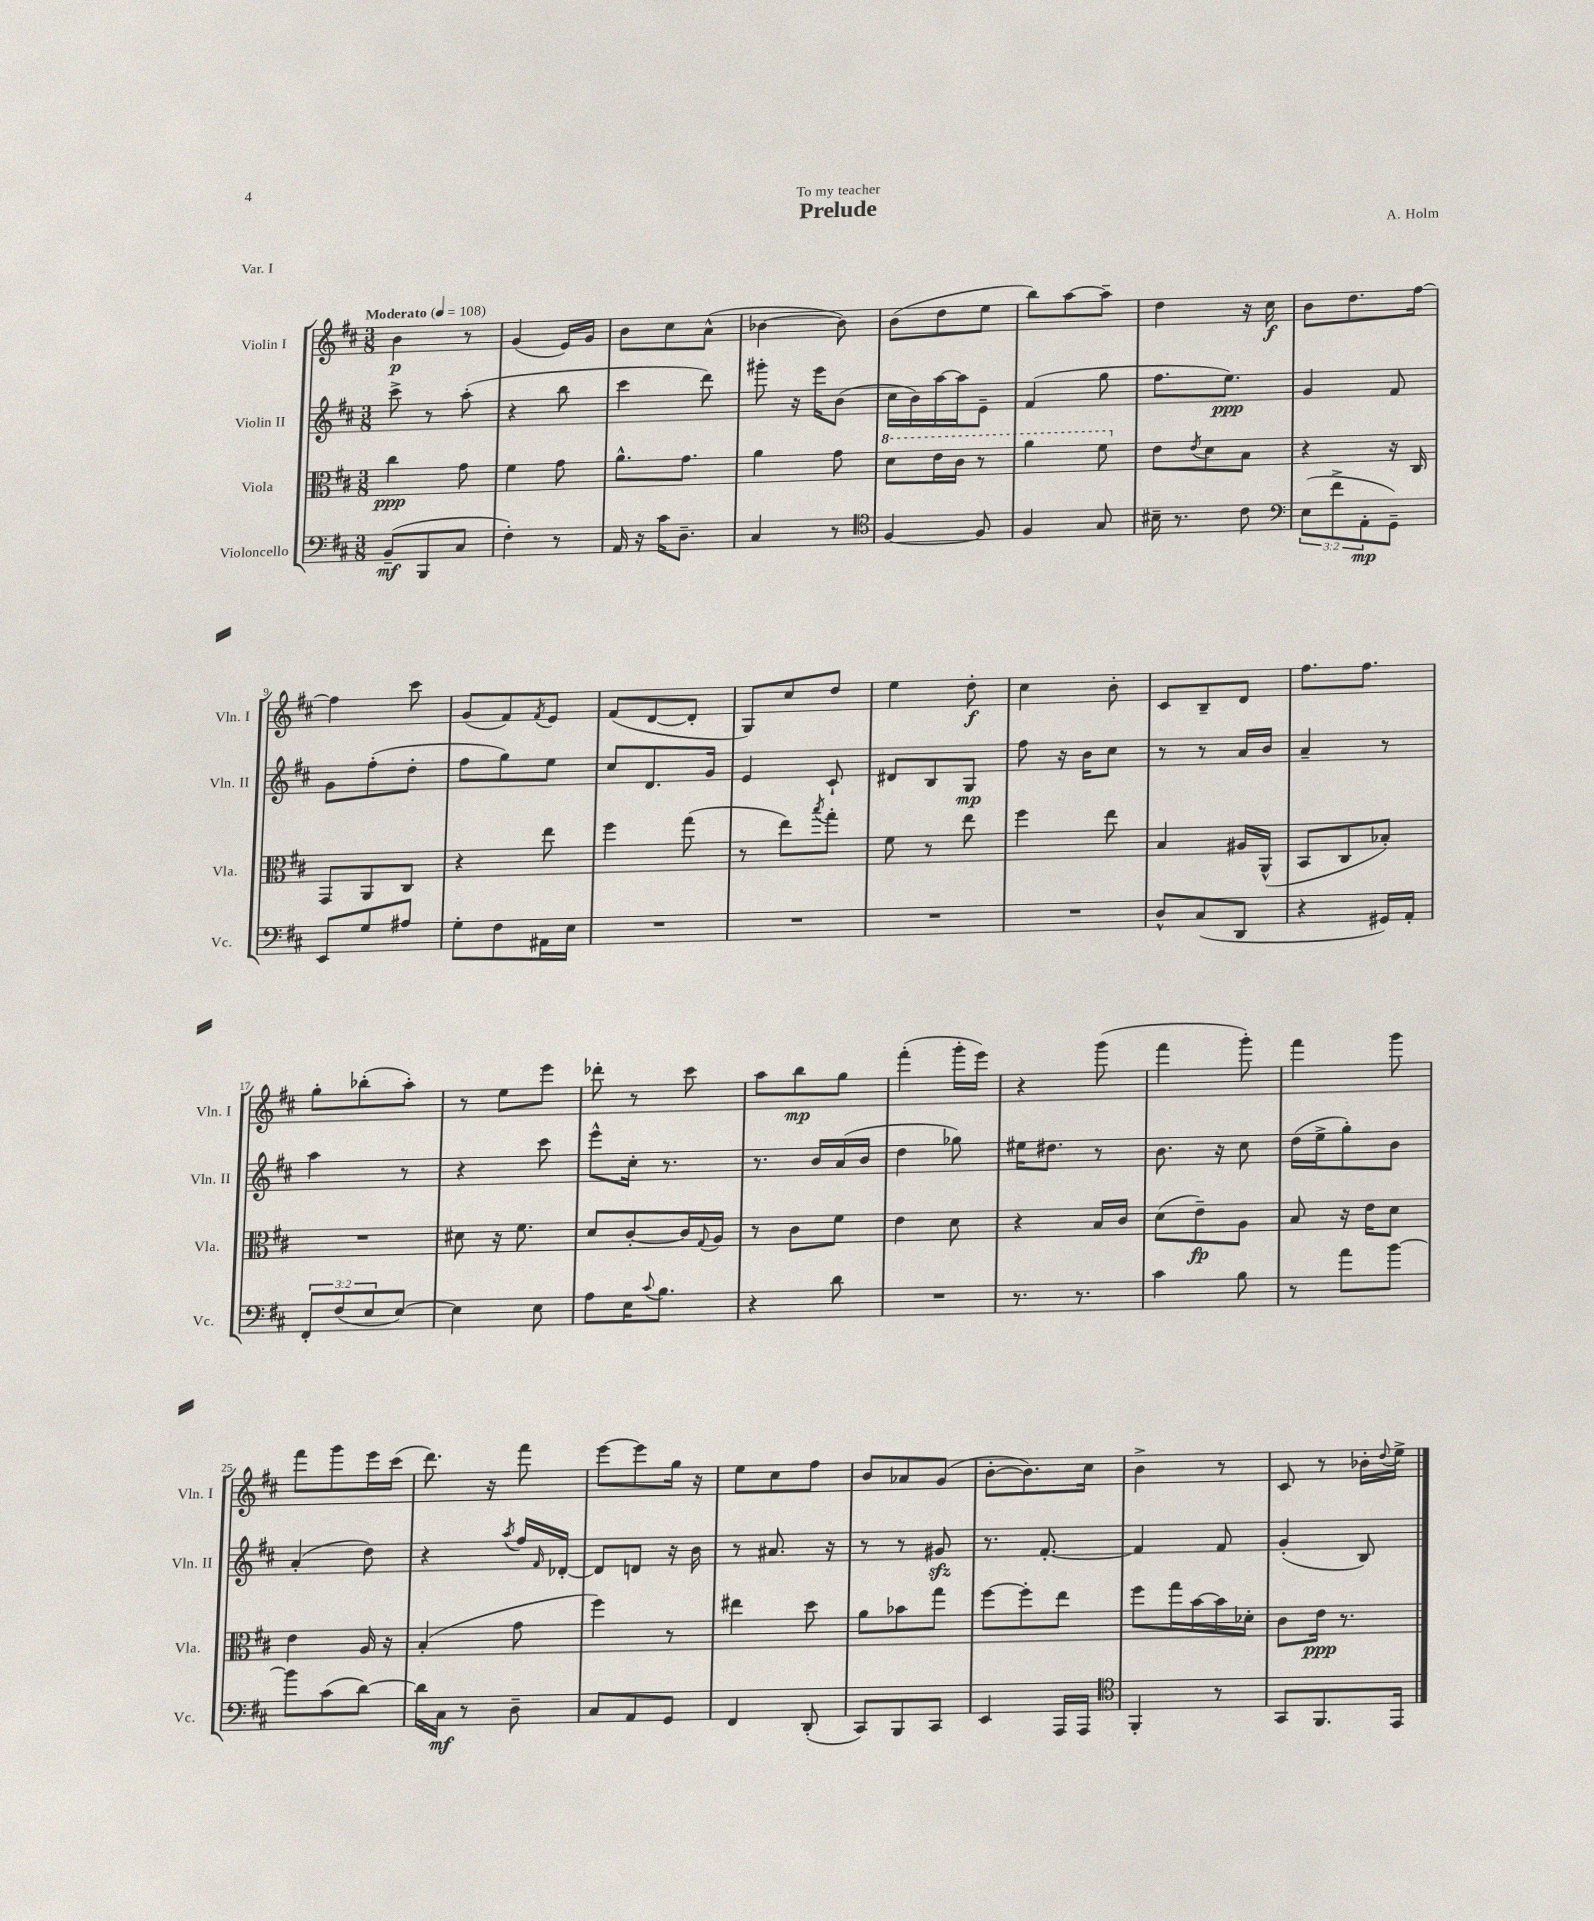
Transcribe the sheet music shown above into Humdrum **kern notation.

**kern	**kern	**kern	**kern
*staff4	*staff3	*staff2	*staff1
*clefF4	*clefC3	*clefG2	*clefG2
*k[f#c#]	*k[f#c#]	*k[f#c#]	*k[f#c#]
*M3/8	*M3/8	*M3/8	*M3/8
*MM108	*MM108	*MM108	*MM108
(8BB~	4cc#	8ccc#^	4b
8BBB	.	8r	.
8C#	8g	(8aa'	8r
=	=	=	=
4F#')	4f#	4r	(4g
8r	8g	8bb	16e)
.	.	.	16g
=	=	=	=
16AA	8.a^^	4ccc#	8b
16r	.	.	.
16c#	.	.	8cc#
8.D~	8.g	.	.
.	.	8ddd)	(8a^^
=	=	=	=
4C#	4a	8ggg#'	[4b-
.	.	16r	.
.	.	16eee	.
8r	8g	(8b	8b-])
=	=	=	=
*clefC4	*	*	*
[4F#	8dd	16cc#	(8b
.	.	16b)	.
.	16ee	[16aa	8dd
.	16cc#	16aa]	.
8F#]	8r	8e~	8ee
=	=	=	=
4F#	4aa	(4f#	8bb)
.	.	.	[8aa
8G	8ff#	8gg	8aa~]
=	=	=	=
16B#~	8e	8.ff#	4dd
8.r	.	.	.
.	8qe	.	.
.	8d	.	.
.	.	8.ee)	.
8c#	8B	.	16r
.	.	.	16cc#
=	=	=	=
*clefF4	*	*	*
(12E	4r	4g	8b
12f#^	.	.	.
.	.	.	8.dd
12AA'	.	.	.
8GG~)	16r	8f#	.
.	16C#	.	[16ff#
=	=	=	=
8EE	8GG	8g	4ff#]
8G	8AA	(8ff#'	.
8A#	8C#	8dd'	8ccc#
=	=	=	=
8G'	4r	8ff#	(8g
8F#	.	8gg)	8f#)
.	.	.	8qf#
16AA#	8ee	8ee	8e
16E	.	.	.
=	=	=	=
4.r	4ff#	8cc#	(8f#
.	.	8.d	[8d
.	(8gg	.	8d']
.	.	16g	.
=	=	=	=
4.r	8r	4e	8G)
.	8ee)	.	8cc#
.	8qbb	.	.
.	8gg'	8c#`	8dd
=	=	=	=
4.r	8f#	8d#	4ee
.	8r	8B	.
.	8ee	8G	8dd'
=	=	=	=
4.r	4ff#	8ff#	4cc#
.	.	16r	.
.	.	16b	.
.	8ee	8cc#	8b'
=	=	=	=
8D^^	4B	8r	8c#
(8C#	.	8r	8B~
8DD	16A#	16a	8d
.	(16AA^^	16b	.
=	=	=	=
4r	8BB	4a~	8.ff#
.	8C#	.	.
.	.	.	8.ff#
16GG#)	8B-')	8r	.
16AA'	.	.	.
=	=	=	=
12FF#'	4.r	4aa	8gg'
(12F#	.	.	.
.	.	.	(8bb-'
12E	.	.	.
[8E)	.	8r	8aa')
=	=	=	=
4E]	8d#	4r	8r
.	16r	.	8ee
.	8.f#	.	.
8E	.	8ccc#	8eee
=	=	=	=
8A	8d	8eee^^	8ddd-'
16E	[8c#'	16cc#'	8r
8qqc#	.	.	.
8.B	.	8.r	.
.	16c#]	.	8ccc#
.	8qqG	.	.
.	16A	.	.
=	=	=	=
4r	8r	8.r	8aa
.	8c#	.	8bb
.	.	16b	.
8d	8f#	(16a	8gg
.	.	16b	.
=	=	=	=
4.r	4e	4dd	(4fff#'
.	8d	8gg-)	16ggg'
.	.	.	16eee)
=	=	=	=
8.r	4r	16ee#	4r
.	.	8.dd#	.
8.r	.	.	.
.	16B	8r	(8ggg
.	16c#	.	.
=	=	=	=
4c#	(8d	8.b	4fff#
.	8e~)	.	.
.	.	16r	.
8B	8A	8cc#	8ggg')
=	=	=	=
8r	8B	(16dd	4fff#
.	.	16ee^	.
8a	16r	8gg')	.
.	16e	.	.
[8b	8d	8b	8ggg
=	=	=	=
8b]	4e	(4a'	8fff#
(8c#	.	.	8ggg
[8d)	16A	8dd)	16eee
.	16r	.	(16ccc#
=	=	=	=
16d]	(4B'	4r	8.ddd)
16C#	.	.	.
8r	.	.	.
.	.	.	16r
.	.	8qaa	.
8D~	8g	16ff#	8fff#
.	.	16qqf#	.
.	.	[16d-'	.
=	=	=	=
8C#	4ff#)	8d-]	[8eee
8AA	.	8d	8eee]
8GG	8r	16r	16gg
.	.	16b	16r
=	=	=	=
4FF#	4ee#	8r	8ee
.	.	8.a#	8cc#
(8DD'	8dd	.	8ff#
.	.	16r	.
=	=	=	=
8CC#)	8a	8r	8b
8BBB	8b-	8r	8a-
8CC#	8gg	8g#	(8g
=	=	=	=
4EE	[8ff#	8.r	[8b'
.	8ff#']	.	8.b])
.	.	[8.f#'	.
16AAA	8ee	.	.
16AAA	.	.	16cc#
=	=	=	=
*clefC4	*	*	*
4FF#'	8ff#	4f#]	4b^
.	16gg	.	.
.	[16b	.	.
8r	16b]	8f#	8r
.	16d-'	.	.
=	=	=	=
8GG	8c#	(4g'	8c#
8.FF#	16e	.	8r
.	8.r	.	.
.	.	8B)	16b-'
.	.	.	8qqdd
16EE	.	.	16ee^
==	==	==	==
*-	*-	*-	*-
